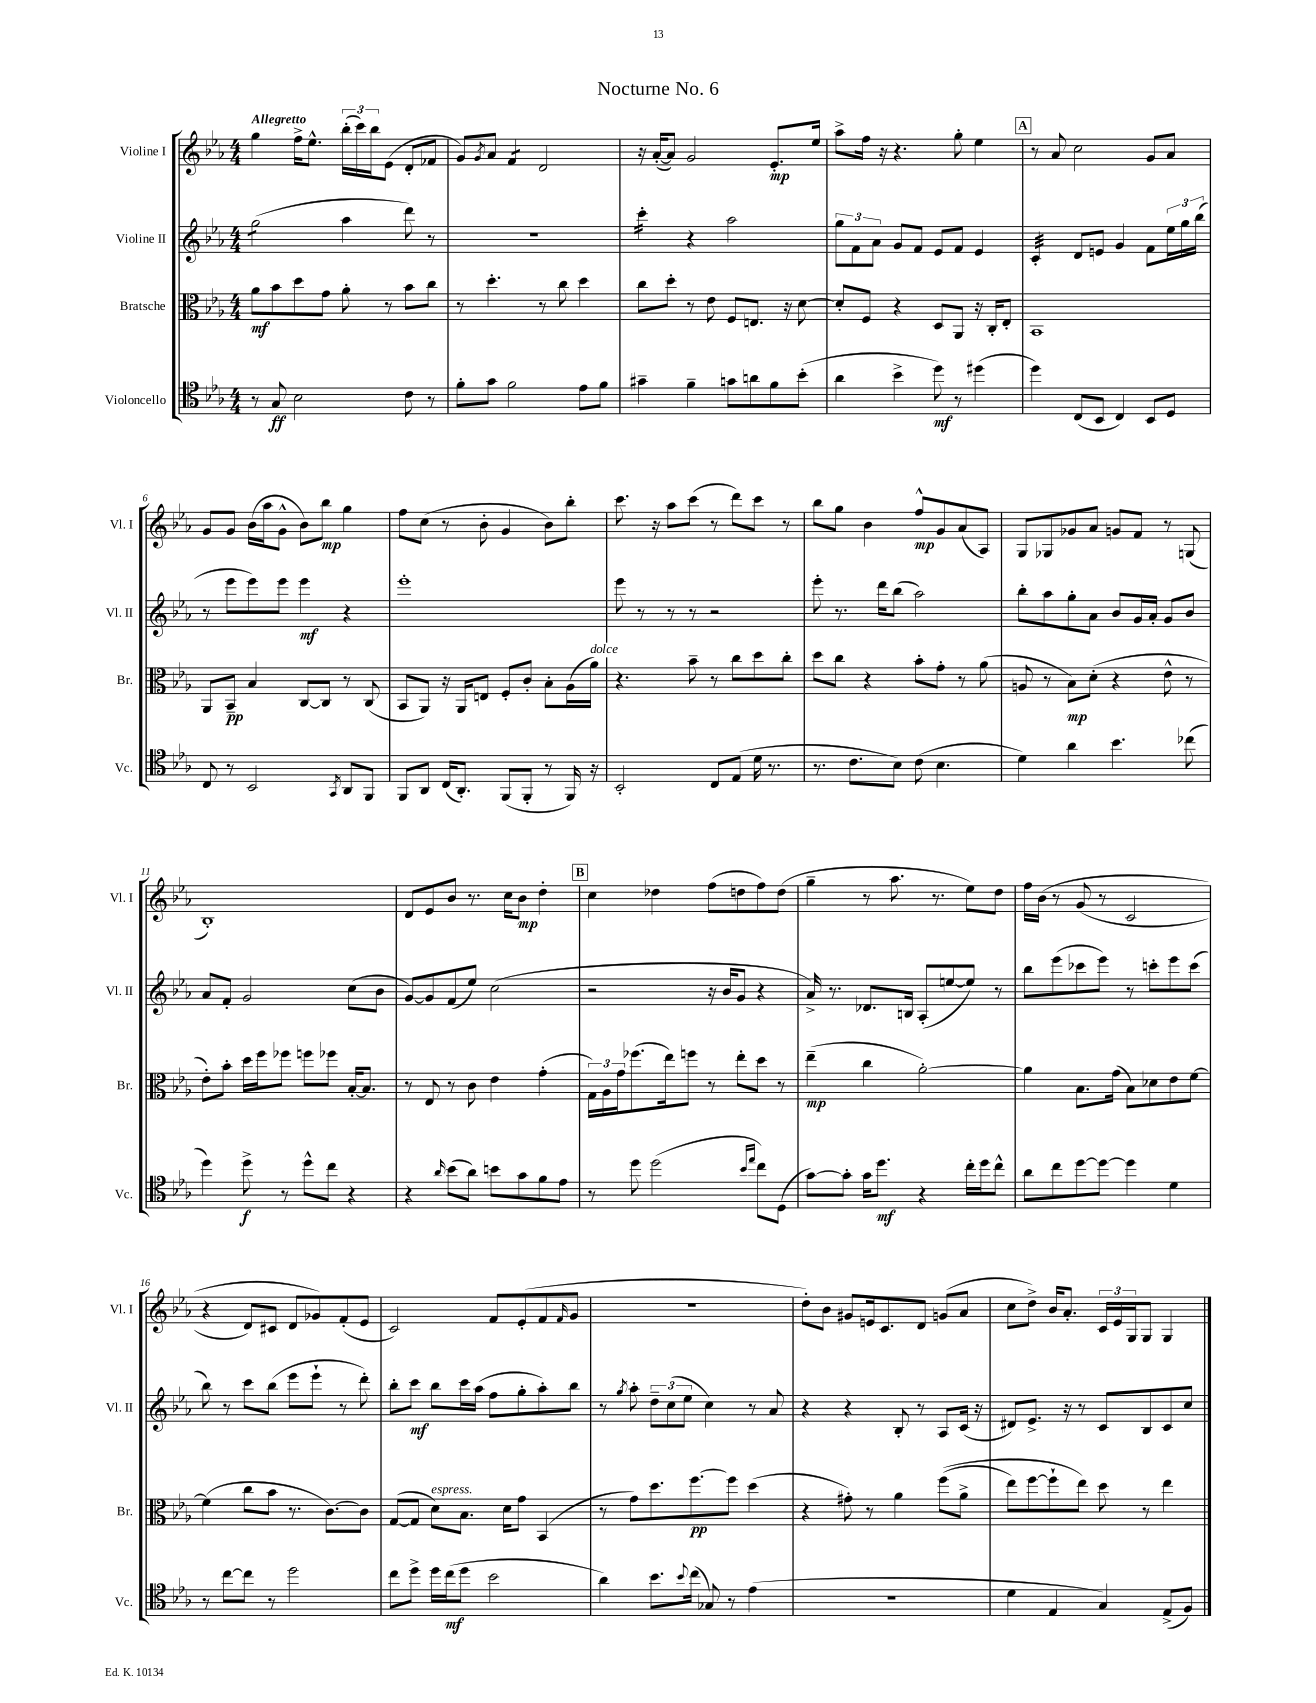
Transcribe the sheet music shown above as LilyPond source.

\header { title = "Nocturne No. 6" }
<<
\new StaffGroup <<
\new Staff = "s0" \with { instrumentName = "Violine I" shortInstrumentName = "Vl. I" } {
    \clef treble \key ees \major \numericTimeSignature \time 4/4 \tempo "Allegretto"
    g''4 f''16-> ees''8.-^ \tuplet 3/2 { bes''16-.( c'''16) bes''16 } ees'8( d'8-. fes'8 |
    g'8) \acciaccatura { g'8 } aes'8 f'4:8 d'2 |
    r16 aes'16~-.( aes'8) g'2 ees'8.-.\mp ees''16 |
    aes''8-> f''16 r16 r4. g''8-. ees''4 |
    \mark \markup { \box "A" } r8 aes'8 c''2 g'8 aes'8 |
    g'8 g'8 bes'16( aes''16 g'8-^ bes'8) bes''8\mp g''4 |
    f''8 c''8( r8 bes'8-. g'4 bes'8) bes''8-. |
    c'''8. r16 aes''8 c'''8( r8 d'''8) c'''8 r8 |
    bes''8 g''8 bes'4 f''8-^\mp g'8 aes'8( aes8) |
    g8 ges8 ges'8 aes'8 g'8 f'8 r8 g8( |
    bes1-.) |
    d'8 ees'8 bes'8 r8. c''16 bes'8\mp d''4-. |
    \mark \markup { \box "B" } c''4 des''4 f''8( d''8 f''8) d''8( |
    g''4-- r8 aes''8. r8. ees''8) d''8 |
    f''16 bes'16\( r8 g'8( r8 c'2 |
    r4 d'8) cis'8 d'8 ges'8\) f'8-.( ees'8 |
    c'2) f'8 ees'8-.( f'8 \grace { f'16 } g'8 |
    r1 |
    d''8-.) bes'8 gis'8 e'16 c'8. d'8 g'8( aes'8 |
    c''8 d''8->) bes'16 aes'8.-. \tuplet 3/2 { c'16 ees'16 g16 } g8 g4 \bar "|." |
}
\new Staff = "s1" \with { instrumentName = "Violine II" shortInstrumentName = "Vl. II" } {
    \clef treble \key ees \major \numericTimeSignature \time 4/4
    g''2:8( aes''4 d'''8) r8 |
    R1 |
    c'''4:16-. r4 aes''2 |
    \tuplet 3/2 { g''8 f'8 aes'8 } g'8 f'8 ees'8 f'8 ees'4 |
    \mark \markup { \box "A" } c'4:32-. d'8 e'8 g'4 f'8 \tuplet 3/2 { ees''16 g''16 bes''16( } |
    r8 ees'''8 ees'''8) ees'''8 ees'''4\mf r4 |
    ees'''1-. |
    ees'''8 r8 r8 r8 r2 |
    ees'''8-. r8. d'''16 bes''8( aes''2) |
    bes''8-. aes''8 g''8-. aes'8 bes'8 g'16 aes'16-. g'8 bes'8 |
    aes'8 f'8-. g'2 c''8( bes'8 |
    g'8~) g'8 f'8( ees''8) c''2( |
    \mark \markup { \box "B" } r2 r16 bes'16 g'8 r4 |
    aes'16->) r8. des'8. b16 aes8-.( e''8~ e''8) r8 |
    bes''8 ees'''8( ces'''8 ees'''8) r8 c'''8-. ees'''8 c'''8( |
    bes''8) r8 c'''8 bes''8( ees'''8 ees'''8-! r8 d'''8-.) |
    bes''8-. c'''8\mf bes''8 c'''16 aes''16( f''8 g''8-. aes''8-.) bes''8 |
    r8 \acciaccatura { g''8 } aes''8-. \tuplet 3/2 { d''8-- c''8( ees''8 } c''4) r8 aes'8 |
    r4 r4 bes8-. r8 aes8 c'16( r16 |
    dis'8) ees'8.-> r16 r8 c'8 bes8 c'8 c''8 \bar "|." |
}
\new Staff = "s2" \with { instrumentName = "Bratsche" shortInstrumentName = "Br." } {
    \clef alto \key ees \major \numericTimeSignature \time 4/4
    aes'8\mf bes'8 d''8 g'8 aes'8-. r8 bes'8 c''8 |
    r8 d''4.-. r8 c''8 d''4 |
    c''8 d''8-. r8 ees'8 f8 e8. r16 d'8~ |
    d'8-. f8 r4 d8 aes,8 r16 c16-. ees8-. |
    \mark \markup { \box "A" } bes,1 |
    aes,8 bes,8--\pp bes4 c8~ c8 r8 c8( |
    bes,8 aes,8) r16 aes,16 e8 f8-. c'8-. bes8-. aes16( aes'16^\markup { \italic "dolce" }) |
    r4. bes'8-- r8 c''8 d''8 c''8-. |
    d''8 c''8 r4 bes'8-. g'8-. r8 aes'8( |
    a8 r8 bes8\mp) d'8-.( r4 ees'8-^ r8 |
    ees'8-.) bes'8-. d''16 f''16 fes''8 f''8 fes''8 bes16~-. bes8. |
    r8 ees8 r8 c'8 ees'4 g'4-.( |
    \mark \markup { \box "B" } \tuplet 3/2 { g16) aes16 g'16 } fes''8.( ees''16) f''8 r8 ees''8-. d''8 r8 |
    ees''4--\mp( c''4 aes'2~-.) |
    aes'4 bes8. g'16( bes8) des'8 ees'8 f'8~ |
    f'4( c''8 bes'8 r8. c'8.~) c'8 |
    g8~( g8 d'8^\markup { \italic "espress." }) bes8. d'16 g'8 bes,4( |
    r8 g'8) d''8. f''8.~\pp f''8 d''4( |
    r4 gis'8-.) r8 aes'4 f''8(\( aes'8-> |
    ees''8) f''8~ f''8-! ees''8\) d''8 r8 ees''4 \bar "|." |
}
\new Staff = "s3" \with { instrumentName = "Violoncello" shortInstrumentName = "Vc." } {
    \clef tenor \key ees \major \numericTimeSignature \time 4/4
    r8 g8\ff bes2 c'8 r8 |
    f'8-. g'8 f'2 ees'8 f'8 |
    gis'4-- f'4-- g'8 a'8 f'8 bes'8-.( |
    aes'4 bes'4-> d''8\mf) r8 dis''4( |
    \mark \markup { \box "A" } d''4) c8( bes,8 c4) bes,8 d8 |
    c8 r8 bes,2 \acciaccatura { g,8 } aes,8 f,8 |
    f,8 aes,8 c16( aes,8.-.) f,8( f,8-. r8 f,16) r16 |
    bes,2-. c8 ees8( d'16 r8. |
    r8. c'8. bes8) c'8( bes4. |
    d'4) aes'4 bes'4. ces''8( |
    d''4) d''8->\f r8 d''8-^ c''8 r4 |
    r4 \grace { aes'16 } bes'8( aes'8) b'8 g'8 f'8 ees'8 |
    \mark \markup { \box "B" } r8 d''8 d''2( \grace { bes'16 ees''16 } c''8) d8( |
    g'8~) g'8-. g'16 d''8.\mf r4 c''16-. d''16 c''8-^ |
    aes'8 c''8 d''8~ d''8~ d''4 d'4 |
    r8 c''8~ c''8 r8 d''2 |
    c''8 d''8-> d''16 c''16\mf( d''8 bes'2 |
    aes'4) bes'8. \appoggiatura { bes'8 } c''16( ges8) r8 ees'4( |
    r1 |
    d'4 ees4 g4) ees8->( f8) \bar "|." |
}
>>
>>
